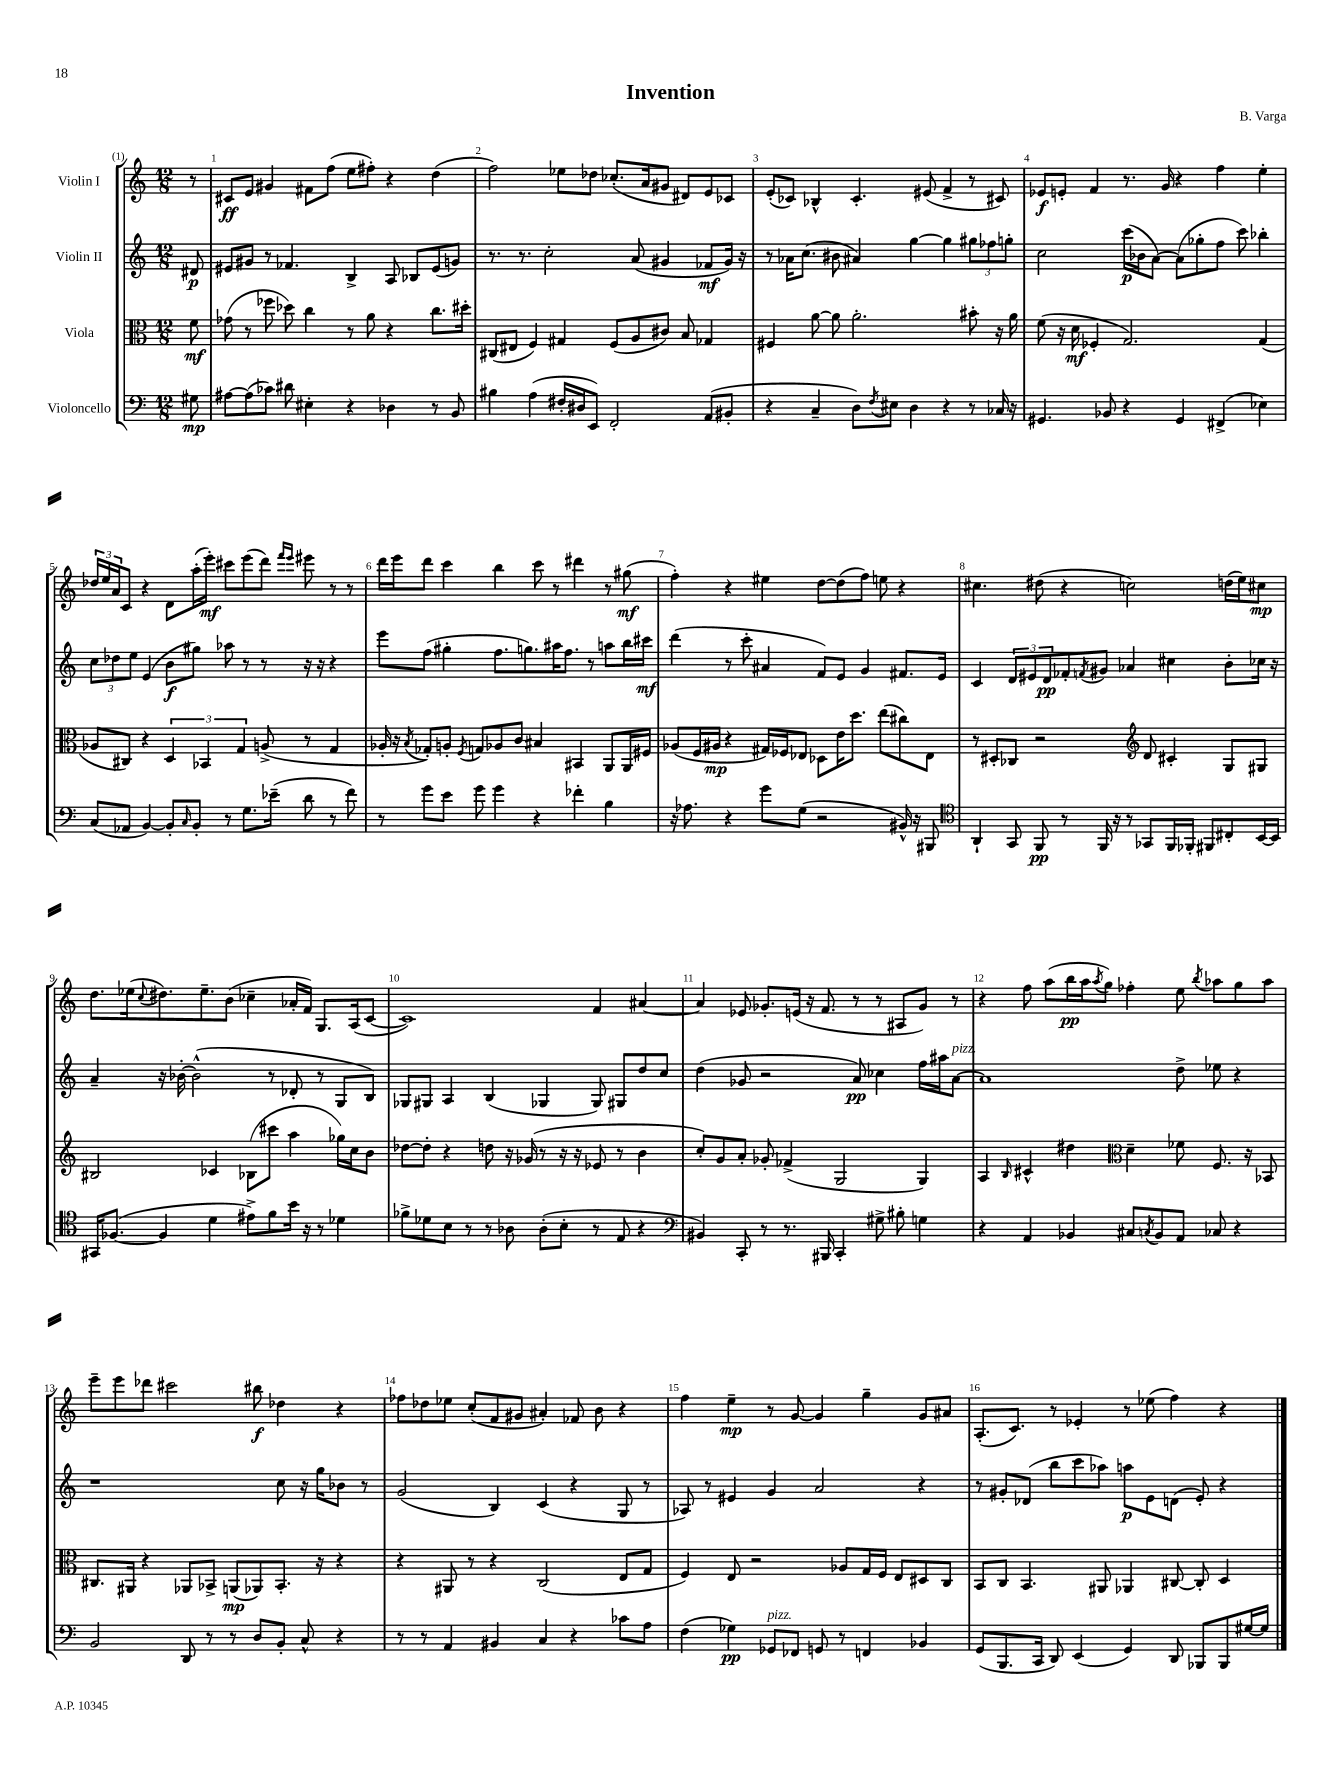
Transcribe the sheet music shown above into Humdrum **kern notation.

**kern	**dynam	**kern	**dynam	**kern	**dynam	**kern	**dynam
*part4	*part4	*part3	*part3	*part2	*part2	*part1	*part1
*staff4	*staff4	*staff3	*staff3	*staff2	*staff2	*staff1	*staff1
*I"Violoncello	*	*I"Viola	*	*I"Violin II	*	*I"Violin I	*
*clefF4	*	*clefC3	*	*clefG2	*	*clefG2	*
*k[]	*	*k[]	*	*k[]	*	*k[]	*
*M12/8	*	*M12/8	*	*M12/8	*	*M12/8	*
=	=	=	=	=	=	=	=
8G#X\	mp	8f\	mf	8d#X/	p	8r	.
=1	=1	=1	=1	=1	=1	=1	=1
[8A#X\L	.	(8g-X\	.	8e#X/L	.	8c#X/L	ff
(8A#\]	.	8r	.	8g#X/J	.	8e/J	.
8c-X\J)	.	8ff-X\	.	8r	.	4g#X/	.
8d#X\	.	8dd-X\)	.	4.f-X/	.	.	.
4E#X'\	.	4cc\	.	.	.	8f#X\L	.
.	.	.	.	.	.	(8ff\J	.
4r	.	8r	.	4B^/	.	8ee\L	.
.	.	8a\	.	.	.	8ff#X'\J)	.
4D-X\	.	4r	.	8A/	.	4r	.
.	.	.	.	8B-X/L	.	.	.
8r	.	8.cc\L	.	(8e#/	.	(4dd\	.
8BB/	.	.	.	8gn/J)	.	.	.
.	.	16dd#X'\Jk	.	.	.	.	.
=2	=2	=2	=2	=2	=2	=2	=2
4B#X\	.	(8C#X/L	.	8.r	.	2ff\)	.
.	.	8E#X/J	.	.	.	.	.
.	.	.	.	8.r	.	.	.
(4A\	.	4F/)	.	.	.	.	.
.	.	.	.	2cc'\	.	.	.
16F#X'/LL	.	4G#X/	.	.	.	8ee-X\L	.
16D#X/J	.	.	.	.	.	.	.
8EE/J)	.	.	.	.	.	8dd-X\J	.
2FF'/	.	(8F/L	.	.	.	(8.cc-X'/L	.
.	.	8A/	.	(8a/	.	.	.
.	.	.	.	.	.	16a/k	.
.	.	8c#X/J)	.	4g#X/	.	8g#X/J	.
.	.	8B/	.	.	.	8d#X/L)	.
(8AA/L	.	4G-X/	.	8f-X/L	mf	8e/	.
8BB#X'/J	.	.	.	16g#/Jk)	.	8c-X/J	.
.	.	.	.	16r	.	.	.
=3	=3	=3	=3	=3	=3	=3	=3
4r	.	4F#X/	.	8r	.	(8e'/L	.
.	.	.	.	16a-X\KL	.	8c-X/J)	.
.	.	.	.	(8.cc\J	.	.	.
4C~/	.	[8a\	.	.	.	4B-X^^/	.
.	.	8a\]	.	8b#X\	.	.	.
8D\L)	.	2.a'\	.	4a#X/)	.	4.c-'/	.
8qF/	.	.	.	.	.	.	.
8E#X\J	.	.	.	.	.	.	.
4D\	.	.	.	[4gg\	.	.	.
.	.	.	.	.	.	(8e#X/	.
4r	.	.	.	4gg\]	.	4f^/	.
8r	.	8b#X'\	.	12gg#X\L	.	8r	.
.	.	.	.	12ff-X\	.	.	.
16C-X/	.	16r	.	.	.	8c#X/)	.
.	.	.	.	12ggn'\J	.	.	.
16r	.	16a\	.	.	.	.	.
=4	=4	=4	=4	=4	=4	=4	=4
4.GG#X/	.	(8f\	.	2cc\	.	8e-X/L	f
.	.	16r	.	.	.	8en'/J	.
.	.	16d\	mf	.	.	.	.
.	.	4F-X'/	.	.	.	4f/	.
8BB-X/	.	.	.	.	.	.	.
4r	.	2.G/)	.	(16ccc\LL	p	8.r	.
.	.	.	.	16b-X\J	.	.	.
.	.	.	.	[8a\J)	.	.	.
.	.	.	.	.	.	16g/	.
4GG#/	.	.	.	(8a\L]	.	4r	.
.	.	.	.	8gg-X'\	.	.	.
(4FF#X^/	.	.	.	8ff\J	.	4ff\	.
.	.	.	.	8ccc\)	.	.	.
4E-X\)	.	(4G/	.	4bb-X'\	.	4ee'\	.
!!LO:LB:g=z
=5	=5	=5	=5	=5	=5	=5	=5
(8C/L	.	8A-X/L	.	12cc\L	.	24dd-X/LL	.
.	.	.	.	.	.	24ee/	.
.	.	.	.	12dd-X\	.	24a/J	.
8AA-X/J	.	8C#X/J)	.	.	.	8c/J	.
.	.	.	.	12ee\J	.	.	.
[4BB/)	.	4r	.	(4e/	.	4r	.
8BB'/L]	.	6D/	.	8b\L	f	8d\L	.
16qqC/	.	.	.	.	.	.	.
8BB'/J	.	.	.	8gg#X\J)	.	(16aa'\L	.
.	.	6BB-X/	.	.	.	.	.
.	.	.	.	.	.	16eee'\JJ)	mf
8r	.	.	.	8aa-X\	.	8ccc#X\L	.
.	.	6G/	.	.	.	.	.
8.G\L	.	.	.	8r	.	(8eee\	.
.	.	(8An^/	.	8r	.	8ddd\J)	.
(16e-X~\Jk	.	.	.	.	.	.	.
.	.	.	.	.	.	16qqfff/LL	.
.	.	.	.	.	.	16qqeee/JJ	.
8d\	.	8r	.	16r	.	8eee#X\	.
.	.	.	.	16r	.	.	.
8r	.	4G/	.	4r	.	8r	.
8f\)	.	.	.	.	.	8r	.
=6	=6	=6	=6	=6	=6	=6	=6
8r	.	16A-X'/	.	8eee\L	.	16ddd\LL	.
.	.	16r	.	.	.	16eee\J	.
.	.	8qB/	.	.	.	.	.
8g\L	.	8G-X'/L)	.	(8ff\J	.	8ddd\J	.
8e\J	.	8An'/J	.	4gg#X'\	.	4ccc\	.
.	.	8qF/	.	.	.	.	.
8g\	.	8Gn/L	.	.	.	.	.
4g\	.	8A-X/	.	8.ff\L	.	4bb\	.
.	.	8c/J	.	.	.	.	.
.	.	.	.	8.ggn\)	.	.	.
4r	.	4B#X/	.	.	.	8ccc\	.
.	.	.	.	16aa#X\K	.	8r	.
.	.	.	.	8.ff\J	.	.	.
4f-X'\	.	4BB#X/	.	.	.	4ddd#X\	.
.	.	.	.	8r	.	.	.
4B\	.	8AA/L	.	8aan\L	.	8r	.
.	.	16AA/L	.	16bb\L	.	(8gg#X\	mf
.	.	16F#X/JJ	.	16ccc#X\JJ	mf	.	.
=7	=7	=7	=7	=7	=7	=7	=7
16r	.	(8A-X/L	.	(4ddd\	.	4ff'\)	.
8.A-X\	.	.	.	.	.	.	.
.	.	16F/L	.	.	.	.	.
.	.	16A#X/JJ	mp	.	.	.	.
4r	.	4r	.	8r	.	4r	.
.	.	.	.	8ccc'\	.	.	.
8g\L	.	16G#X/LL)	.	4a#X/	.	4ee#X\	.
.	.	16F-X/J	.	.	.	.	.
(8G\J	.	8E-X/J	.	.	.	.	.
2r	.	8D-X\L	.	8f/L)	.	[8dd\L	.
.	.	16e\K	.	8e/J	.	(8dd\]	.
.	.	8.dd\J	.	.	.	.	.
.	.	.	.	4g/	.	8ff\J)	.
.	.	(8ee\L	.	.	.	8een\	.
16BB#X^^/)	.	8cc#X\)	.	8.f#X/L	.	4r	.
16r	.	.	.	.	.	.	.
8BBB#X/	.	8E-\J	.	.	.	.	.
.	.	.	.	16e/Jk	.	.	.
=8	=8	=8	=8	=8	=8	=8	=8
*clefC4	*	*	*	*	*	*	*
4AA`/	.	8r	.	4c/	.	4.cc#X\	.
.	.	8D#X'/L	.	.	.	.	.
8GG/	.	8C-X/J	.	12d/L	.	.	.
.	.	.	.	12e#X/	.	.	.
8FF/	pp	2r	.	.	.	(8dd#X\	.
.	.	.	.	12d/	pp	.	.
8r	.	.	.	8f-X'/	.	4r	.
.	.	.	.	8qfn/	.	.	.
16FF/	.	.	.	8g#X/J	.	.	.
16r	.	.	.	.	.	.	.
8r	.	.	.	4a-X/	.	2ccn\)	.
*	*	*clefG2	*	*	*	*	*
8GG-X/L	.	8d/	.	.	.	.	.
16FF/L	.	4c#X'/	.	4cc#X\	.	.	.
16FF-X'/JJ	.	.	.	.	.	.	.
8FF#X/L	.	.	.	.	.	.	.
8C#X'/	.	8G/L	.	8b'\L	.	(16ddn\LL	.
.	.	.	.	.	.	16ee\J)	.
[16BB/L	.	8G#X/J	.	16cc-X\Jk	.	8cc#X\J	mp
16BB/JJ]	.	.	.	16r	.	.	.
!!LO:LB:g=z
=9	=9	=9	=9	=9	=9	=9	=9
16GG#X/KL	.	2B#X/	.	4a~/	.	8.dd\L	.
([8.F-X/J	.	.	.	.	.	.	.
.	.	.	.	.	.	(16ee-X\k	.
.	.	.	.	.	.	8qqcc/	.
4F-/]	.	.	.	16r	.	8.dd#X\)	.
.	.	.	.	[16b-X'\	.	.	.
.	.	.	.	(2b-^^\]	.	.	.
.	.	.	.	.	.	8.ee-~\	.
4d\	.	4c-X/	.	.	.	.	.
.	.	.	.	.	.	(8b\J	.
8e#X^\L)	.	(8B-X\L	.	.	.	4cc-X~\	.
8f\	.	8ccc#X\J	.	8r	.	.	.
16b\Jk	.	4aa\	.	8d-X'/	.	16a-X'/LL	.
16r	.	.	.	.	.	16f/JJ)	.
8r	.	.	.	8r	.	8.G/L	.
4d-X\	.	16gg-X\LL)	.	8G/L	.	.	.
.	.	16cc\J	.	.	.	(16A/k	.
.	.	8b\J	.	8B/J)	.	[8c/J	.
=10	=10	=10	=10	=10	=10	=10	=10
8f-X^\L	.	[8dd-X\L	.	8G-X/L	.	1c])	.
8d-X\	.	8dd-'\J]	.	8G#X/J	.	.	.
8B\J	.	4r	.	4A/	.	.	.
8r	.	.	.	.	.	.	.
8r	.	8ddn\	.	(4B/	.	.	.
8A-X\	.	16r	.	.	.	.	.
.	.	(16g-X/	.	.	.	.	.
(8A-'\L	.	8r	.	4G-X/	.	.	.
8B'\J	.	16r	.	.	.	.	.
.	.	16r	.	.	.	.	.
8r	.	8e-X/	.	8G-/)	.	4f/	.
8E/	.	8r	.	8G#X/L	.	.	.
4r	.	4b\	.	8dd/	.	[4a#X/	.
.	.	.	.	8cc/J	.	.	.
=11	=11	=11	=11	=11	=11	=11	=11
*clefF4	*	*	*	*	*	*	*
4BB#X/)	.	8cc'/L)	.	(4dd\	.	4a#/]	.
.	.	8g/	.	.	.	.	.
8CC'/	.	8a'/J	.	8g-X/	.	8e-X/	.
8r	.	8g-X'/	.	2r	.	8.g-X'/L	.
8.r	.	(4f-X^/	.	.	.	.	.
.	.	.	.	.	.	(16en/Jk	.
.	.	.	.	.	.	16r	.
16BBB#X/	.	.	.	.	.	8.f/	.
4CC'/	.	2G/	.	.	.	.	.
.	.	.	.	8a/)	pp	8r	.
8G#X^\	.	.	.	4cc-X\	.	8r	.
8B#X'\	.	.	.	.	.	8A#X/L	.
4Gn\	.	4G/)	.	16ff\LL	.	8g-/J)	.
.	.	.	.	16aa#X\J	.	.	.
!	!	!	!	!LO:TX:a:i:t=pizz.	!	!	!
.	.	.	.	[8a\J	.	8r	.
=12	=12	=12	=12	=12	=12	=12	=12
4r	.	4A/	.	1a]	.	4r	.
.	.	16qqB/	.	.	.	.	.
4AA/	.	4c#X^^/	.	.	.	8ff\	.
.	.	.	.	.	.	(8aa\L	.
4BB-X/	.	4dd#X\	.	.	.	16bb\L	pp
.	.	.	.	.	.	16aa\J	.
.	.	.	.	.	.	8qaa/	.
.	.	.	.	.	.	8gg\J)	.
*	*	*clefC3	*	*	*	*	*
8C#X/L	.	4d~\	.	.	.	4ff-X'\	.
8qCn/	.	.	.	.	.	.	.
8BB-/	.	.	.	.	.	.	.
8AA/J	.	8f-X\	.	8dd^\	.	8ee\	.
.	.	.	.	.	.	8qbb/	.
8C-X/	.	8.F/	.	8ee-X\	.	8aa-X\L	.
4r	.	.	.	4r	.	8gg\	.
.	.	16r	.	.	.	.	.
.	.	8BB-X/	.	.	.	8aa-\J	.
!!LO:LB:g=z
=13	=13	=13	=13	=13	=13	=13	=13
2BB/	.	8.C#X/L	.	1r	.	8eee~\L	.
.	.	.	.	.	.	8eee\	.
.	.	16AA#X/Jk	.	.	.	.	.
.	.	4r	.	.	.	8ddd-X\J	.
.	.	.	.	.	.	2ccc#X\	.
8DD/	.	8AA-X/L	.	.	.	.	.
8r	.	8BB-X^/J	.	.	.	.	.
8r	.	(8AAn/L	mp	.	.	.	.
8D/L	.	8AA-X/)	.	.	.	8bb#X\	f
8BB'/J	.	8.BB-'/J	.	8cc\	.	4dd-X\	.
8C^^/	.	.	.	16r	.	.	.
.	.	16r	.	16gg\KL	.	.	.
4r	.	4r	.	8b-X\J	.	4r	.
.	.	.	.	8r	.	.	.
=14	=14	=14	=14	=14	=14	=14	=14
8r	.	4r	.	(2g/	.	8ff-X\L	.
8r	.	.	.	.	.	8dd-X\	.
4AA/	.	8AA#X/	.	.	.	8ee-X\J	.
.	.	8r	.	.	.	(8cc'/L	.
4BB#X/	.	4r	.	4B/)	.	8f/	.
.	.	.	.	.	.	8g#X/J	.
4C/	.	(2C/	.	(4c/	.	4a#X'/)	.
4r	.	.	.	4r	.	8f-X/	.
.	.	.	.	.	.	8b\	.
8c-X\L	.	8E/L	.	8G/	.	4r	.
8A\J	.	8G/J	.	8r	.	.	.
=15	=15	=15	=15	=15	=15	=15	=15
(4F\	.	4F/)	.	8A-X/)	.	4ff\	.
.	.	.	.	8r	.	.	.
4G-X\)	pp	8E/	.	4e#X/	.	4ee~\	mp
.	.	2r	.	.	.	.	.
!LO:TX:a:i:t=pizz.	!	!	!	!	!	!	!
8GG-X/L	.	.	.	4g/	.	8r	.
8FF-X/J	.	.	.	.	.	[8g/	.
8GGn/	.	.	.	2a/	.	4g/]	.
8r	.	8A-X/L	.	.	.	.	.
4FFn/	.	16G/L	.	.	.	4gg~\	.
.	.	16F/JJ	.	.	.	.	.
.	.	8E/L	.	.	.	.	.
4BB-X/	.	8D#X/	.	4r	.	8g/L	.
.	.	8C/J	.	.	.	8a#X/J	.
=16	=16	=16	=16	=16	=16	=16	=16
(8GG/L	.	8BB/L	.	8r	.	(8.A'/L	.
8.BBB/	.	8C/J	.	8g#X'/L	.	.	.
.	.	.	.	.	.	8.c/J)	.
.	.	4.BB/	.	(8d-X/J	.	.	.
16CC/Jk	.	.	.	.	.	.	.
8DD/)	.	.	.	8bb\L	.	8r	.
(4EE/	.	.	.	8ccc\	.	4e-X'/	.
.	.	8AA#X/	.	8aa-X\J)	.	.	.
4GG/)	.	4AA-X/	.	8aan\L	p	8r	.
.	.	.	.	8e\	.	(8ee-X\	.
8DD/	.	[8C#X/	.	(8dn\J	.	4ff\)	.
8BBB-X/L	.	8C#'/]	.	8e'/)	.	.	.
8BBB-/	.	4D/	.	4r	.	4r	.
[16G#X/L	.	.	.	.	.	.	.
16G#/JJ]	.	.	.	.	.	.	.
==	==	==	==	==	==	==	==
*-	*-	*-	*-	*-	*-	*-	*-
